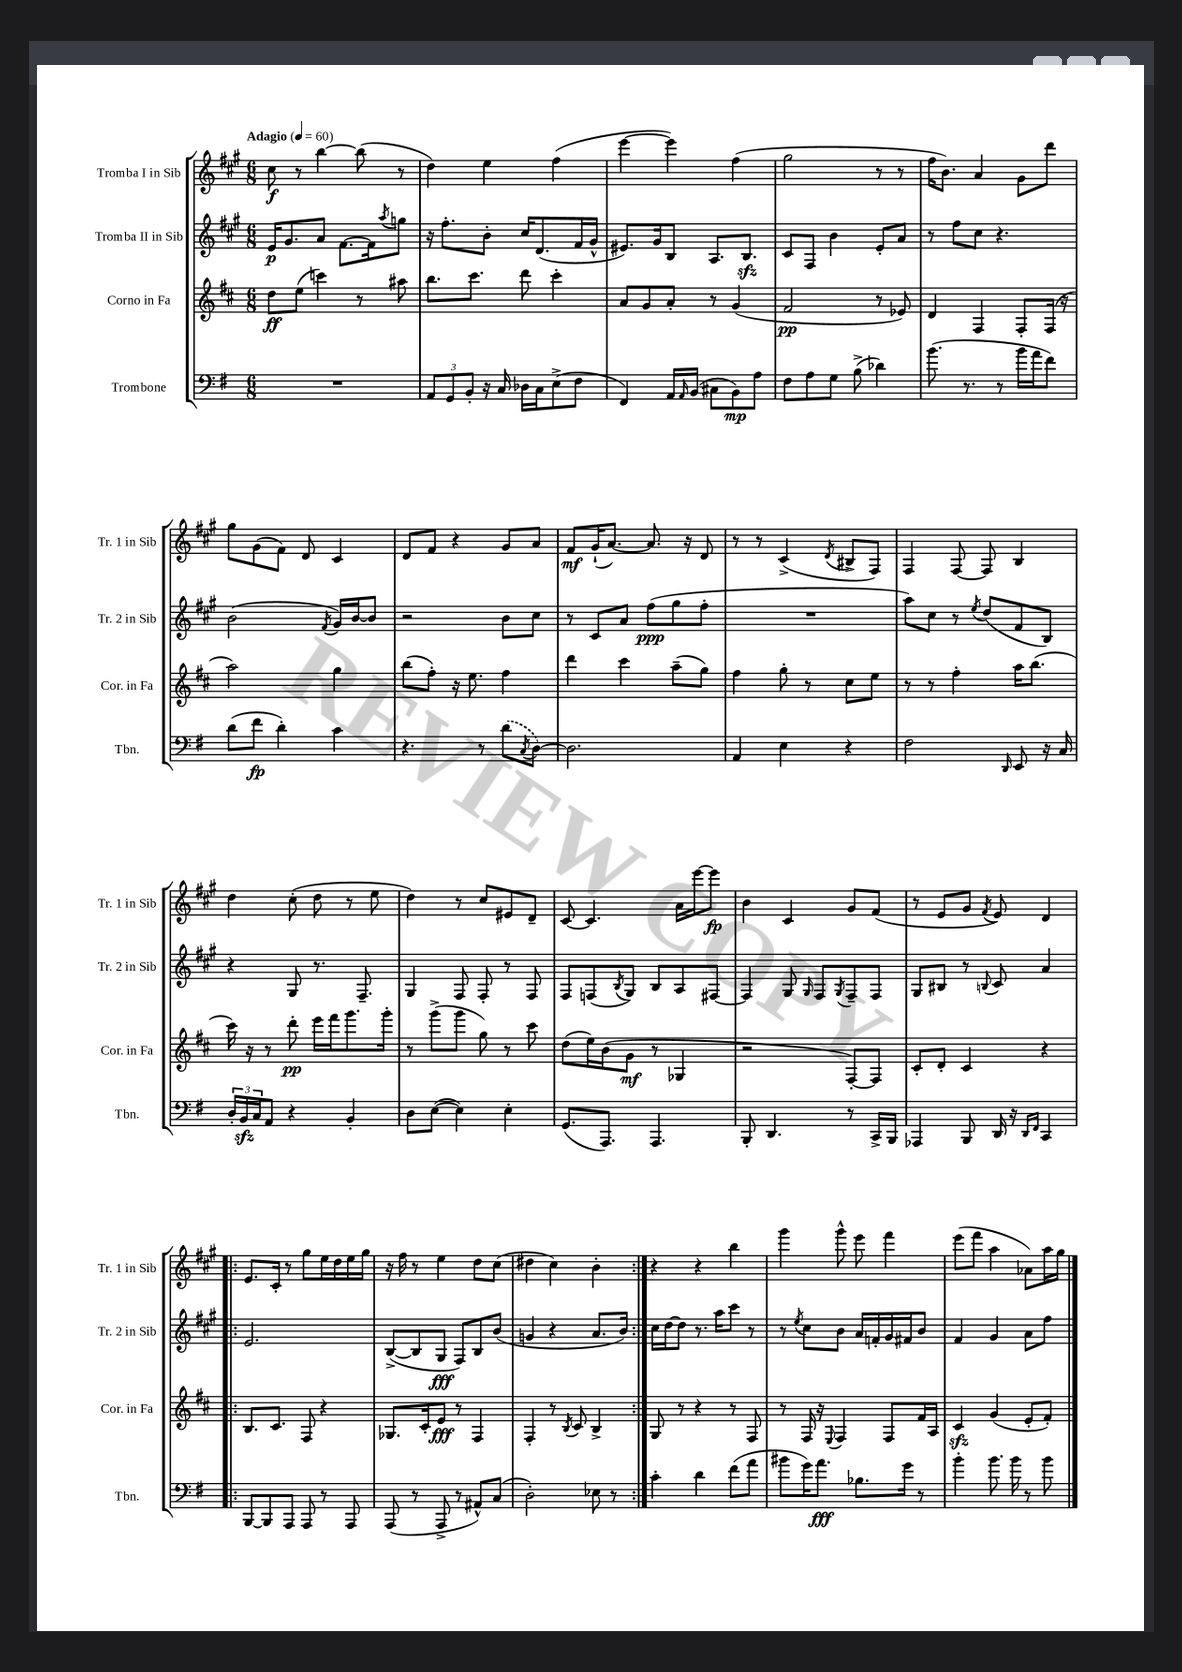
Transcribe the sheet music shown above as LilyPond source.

<<
\new StaffGroup <<
\new Staff = "s0" \with { instrumentName = "Tromba I in Sib" shortInstrumentName = "Tr. 1 in Sib" } {
    \clef treble \key a \major \numericTimeSignature \time 6/8 \tempo "Adagio" 4 = 60
    cis''8\f r8 b''4~ b''8( r8 |
    d''4) e''4 fis''4( |
    e'''4~ e'''4) fis''4( |
    gis''2 r8 r8 |
    fis''16 b'8.) a'4 gis'8 d'''8 |
    gis''8 gis'8( fis'8) d'8 cis'4 |
    d'8 fis'8 r4 gis'8 a'8 |
    fis'8\mf gis'16-!( a'8.~) a'8. r16 d'8 |
    r8 r8 cis'4->( \acciaccatura { d'8 } bis8-> fis8) |
    fis4 fis8~ fis8 b4 |
    d''4 cis''8-.( d''8 r8 e''8 |
    d''4) r8 cis''8 eis'8 d'8-- |
    cis'8~ cis'4. a'16 e'''16~ e'''8\fp |
    b'4 cis'4 gis'8 fis'8( |
    r8 e'8 gis'8 \acciaccatura { fis'8 } e'8) d'4 |
    \repeat volta 2 { e'8. cis'16-. r8 gis''8 e''16 d''16 e''16 gis''16 |
    r16 fis''16 r8 e''4 d''8 cis''8( |
    dis''4 cis''4) b'4-. | }
    r4 r4 b''4 |
    gis'''4 gis'''8-^ e'''8 fis'''4 |
    e'''8( fis'''8 a''4 aes'8) a''16 gis''16 \bar "|." |
}
\new Staff = "s1" \with { instrumentName = "Tromba II in Sib" shortInstrumentName = "Tr. 2 in Sib" } {
    \clef treble \key a \major \numericTimeSignature \time 6/8
    e'16\p gis'8. a'8 fis'8.~ fis'16 \acciaccatura { a''8 } g''8 |
    r16 fis''8.-. b'8-. cis''16 d'8.( fis'16 gis'16-^ |
    eis'8.) gis'16 b8 a8. b8.\sfz |
    cis'8 fis8 b'4 e'8-. a'8 |
    r8 fis''8 cis''8 r4. |
    b'2( \acciaccatura { fis'8 } gis'16) b'16~ b'8 |
    r2 b'8 cis''8 |
    r8 cis'8 a'8 fis''8\ppp( gis''8 fis''8-. |
    R2. |
    a''8) cis''8 r8 \acciaccatura { e''8 } d''8( fis'8 b8) |
    r4 gis8 r8. fis8.-- |
    gis4 fis8 fis8-. r8 fis8 |
    fis8 f8( \acciaccatura { b8 } gis8) b8 a8 fis8~ |
    fis4 gis8 \grace { gis16 } fis8 \acciaccatura { gis8 } fis8-- fis8 |
    gis8 bis8 r8 \appoggiatura { b8 } cis'8 a'4 |
    \repeat volta 2 { e'2. |
    b8~->( b8 gis8\fff fis8) b8 b'8( |
    g'4 r4 a'8. b'16) | }
    cis''16 d''16~ d''8 r8. a''16 cis'''8 r8 |
    r8 \acciaccatura { e''8 } cis''8 b'8 a'16 f'16-. gis'16 fis'16 b'8 |
    fis'4 gis'4 a'8 fis''8 \bar "|." |
}
\new Staff = "s2" \with { instrumentName = "Corno in Fa" shortInstrumentName = "Cor. in Fa" } {
    \clef treble \key d \major \numericTimeSignature \time 6/8
    d''8\ff e''8( c'''4) r8 ais''8 |
    b''8. cis'''8. d'''8 cis'''4-. |
    a'8 g'8 a'8-. r8 g'4( |
    fis'2\pp r8 ees'8) |
    d'4 fis4 fis8-. fis16( r16 |
    a''2) g''4 |
    b''8( fis''8-.) r16 e''8. fis''4 |
    d'''4 cis'''4 a''8--( g''8) |
    fis''4 g''8-. r8 cis''8 e''8 |
    r8 r8 fis''4-. a''16 b''8.( |
    cis'''16) r16 r8 d'''8-.\pp e'''16 fis'''16 g'''8. g'''16-. |
    r8 g'''8->( g'''8 g''8) r8 cis'''8 |
    d''8( e''16) b'16( g'8\mf r8 ges4 |
    r2 fis8~-.) fis8 |
    cis'8-. d'8-. cis'4 r4 |
    \repeat volta 2 { b8. cis'8. fis8 r4 |
    ges8. cis'16-. e'8\fff r8 fis4 |
    fis4-. r8 \acciaccatura { b8 } cis'8 b4-> | }
    g8 r8 r4 r8 fis8 |
    r8 fis16 r16 \appoggiatura { e8 } fis4 fis8 fis'16 a16 |
    cis'4\sfz g'4( e'8-. fis'8-.) \bar "|." |
}
\new Staff = "s3" \with { instrumentName = "Trombone" shortInstrumentName = "Tbn." } {
    \clef bass \key g \major \numericTimeSignature \time 6/8
    R2. |
    \tuplet 3/2 { a,8 g,8 b,8-. } r16 c16 des16 c16 e8->( fis8 |
    fis,4) a,16 \grace { a,16 } b,16( cis8 b,8\mp) a8 |
    fis8 a8 g8 b8->( des'4) |
    b'8.( r8. r8 b'16 a'16 fis'8) |
    d'8( fis'8\fp d'4-.) c'4 |
    r4. r8 \once \slurDashed d'8( \acciaccatura { c8 } d8~) |
    d2. |
    a,4 e4 r4 |
    fis2 \grace { d,16 } e,8 r16 c16 |
    \tuplet 3/2 { d16-. b,16\sfz c16 } a,8 r4 b,4-. |
    d8 e8~( e4) e4-. |
    g,8.( a,,8.) a,,4. |
    b,,8-. d,4. r8 c,16-> b,,16 |
    aes,,4 b,,8 d,16 r16 \grace { d,16 fis,16 } c,4 |
    \repeat volta 2 { b,,8~ b,,8 a,,8 a,,8 r8 a,,8 |
    a,,8( r8 a,,8-> r8 ais,8-^) c8( |
    d2-.) ees8 r8 | }
    c'4-. d'4 fis'8( a'8 |
    bis'8 g'16) a'8.\fff bes8. g'16 r8 |
    b'4-. b'8. b'16 r8 b'8 \bar "|." |
}
>>
>>
\layout { \context { \Score \remove "Bar_number_engraver" } }
